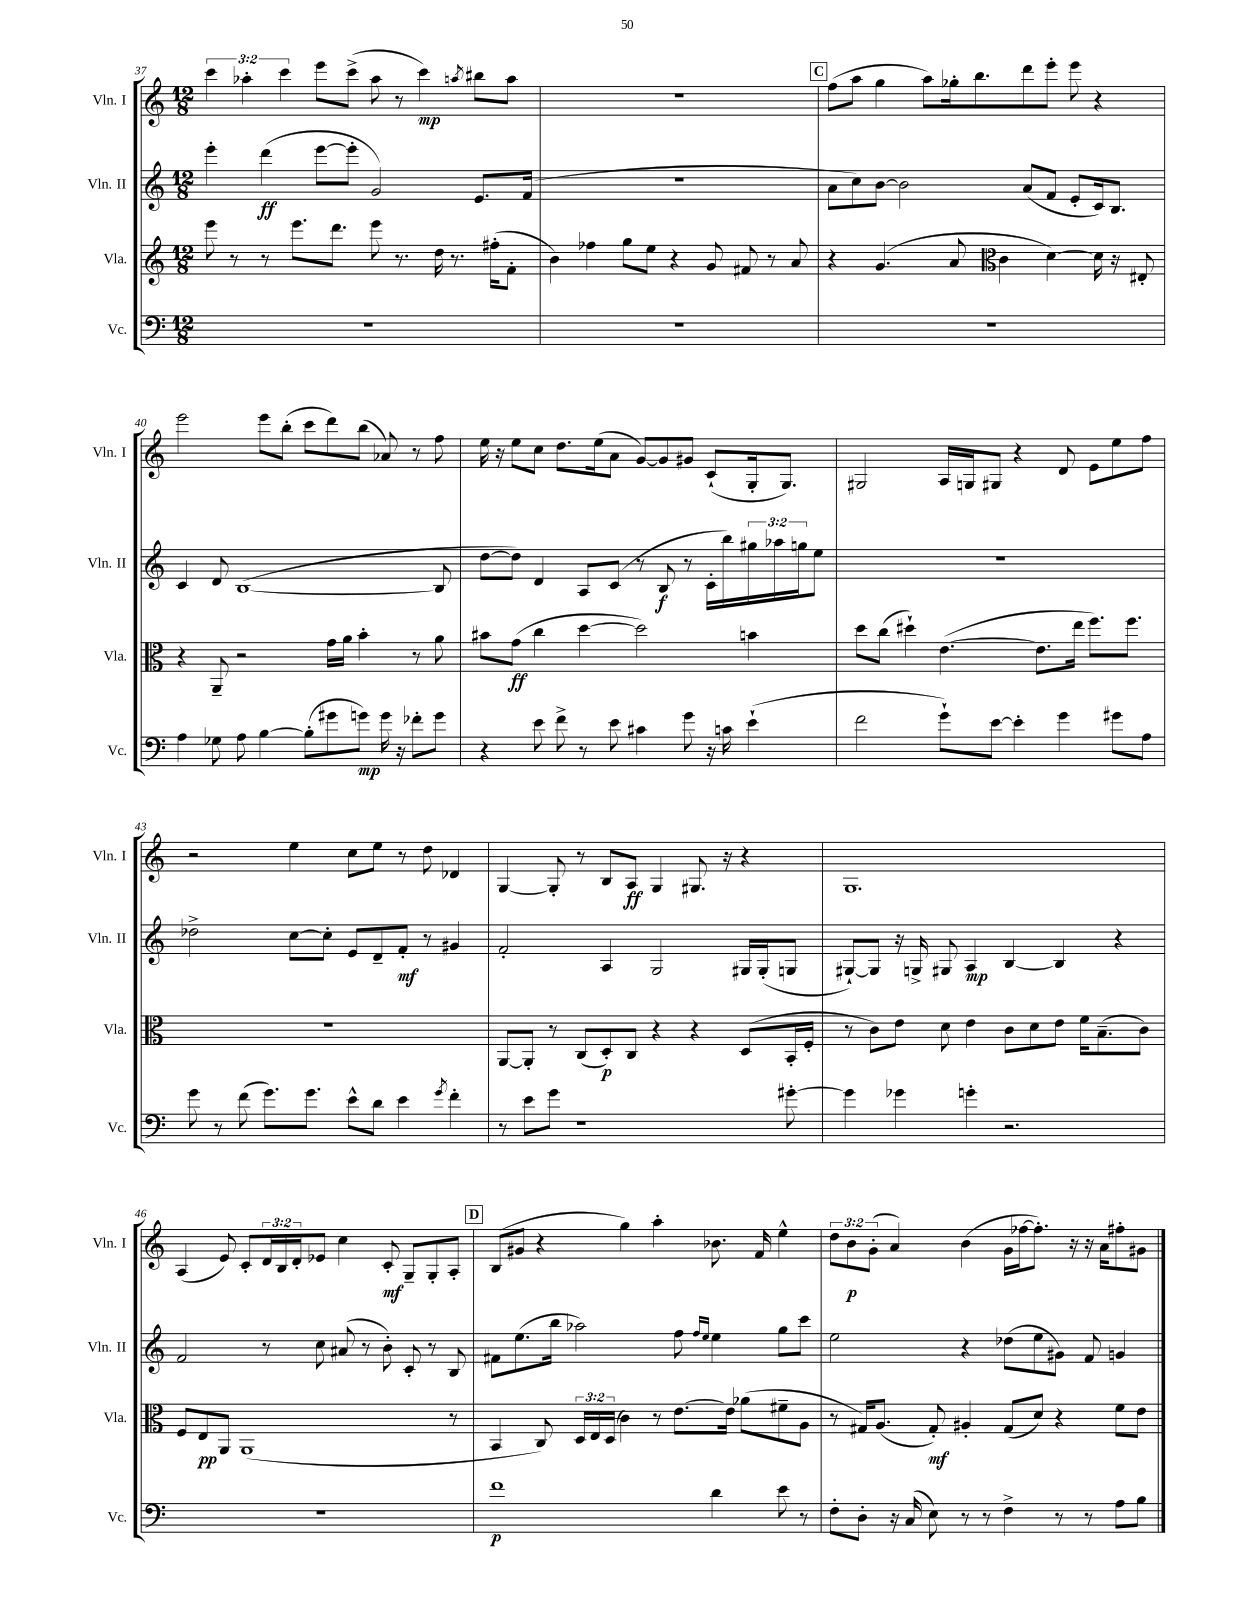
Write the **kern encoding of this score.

**kern	**kern	**kern	**kern
*staff4	*staff3	*staff2	*staff1
*clefF4	*clefG2	*clefG2	*clefG2
*k[]	*k[]	*k[]	*k[]
*M12/8	*M12/8	*M12/8	*M12/8
1.r	8eee	4eee'	6ccc
.	8r	.	.
.	.	.	6aa-'
.	8r	(4ddd	.
.	.	.	6ccc
.	8.eee	.	.
.	.	[8eee	8eee
.	8.ddd	.	.
.	.	8eee']	(8ccc^
.	8eee	2g)	8aa-
.	8.r	.	8r
.	.	.	4ccc)
.	16dd	.	.
.	8.r	.	.
.	.	.	8qaa
.	.	8.e	8bb#
.	(16ff#'	.	.
.	8f'	.	8aa
.	.	(16f	.
=	=	=	=
1.r	4b)	1.r	1.r
.	4ff-	.	.
.	8gg	.	.
.	8ee	.	.
.	4r	.	.
.	8g	.	.
.	8f#	.	.
.	8r	.	.
.	8a	.	.
=	=	=	=
1.r	4r	8a	(8ff
.	.	8cc)	8aa
.	(4.g	[8b	4gg
.	.	2b]	.
.	.	.	8aa)
.	8a	.	16gg-'
.	.	.	8.bb
*	*clefC3	*	*
.	4c	.	.
.	.	(8a	8ddd
.	[4d)	8f	8eee'
.	.	8e'	8eee
.	16d]	16c)	4r
.	16r	8.B	.
.	8E#'	.	.
=	=	=	=
4A	4r	4c	2eee
8G-	8AA~	8d	.
8A	2r	([1B	.
[4B	.	.	8eee
.	.	.	(8bb'
(8B']	.	.	8ccc
8g#	16g	.	8ddd)
.	16a	.	.
8g)	4b'	.	(8bb
16g	.	.	8a-)
16r	.	.	.
8f-'	8r	.	8r
8g	8a	8B]	8ff
=	=	=	=
4r	8b#	[8dd	16ee
.	.	.	16r
.	(8g	8dd])	8ee
8e	4cc	4d	8cc
8f^	.	.	8.dd
8r	[4dd	8A	.
.	.	.	(16ee
8e	.	(8c	8a
4c#	2dd])	8r	[8g)
.	.	8B	8g]
8g	.	8r	8g#
16r	.	16c'	(8c`
16c	.	16bb)	.
(4e`	4b	24gg#	16G'
.	.	24aa-	.
.	.	.	8.G)
.	.	24gg	.
.	.	8ee	.
=	=	=	=
2f	8dd	1.r	2G#
.	(8cc	.	.
.	4dd#`)	.	.
8g`)	([4.e	.	16A
.	.	.	16G
[8e	.	.	8G#
4e']	.	.	4r
.	8.e]	.	.
4g	.	.	8d
.	16ee	.	.
.	8.ff)	.	8e
8g#	.	.	8ee
.	8.ff	.	.
8A	.	.	8ff
=	=	=	=
8g	1.r	2dd-^	2r
8r	.	.	.
(8f	.	.	.
8.g)	.	.	.
.	.	[8cc	4ee
8.g	.	.	.
.	.	8cc']	.
8e^^	.	8e	8cc
8d	.	8d~	8ee
4e	.	8f'	8r
.	.	8r	8dd
8qg	.	.	.
4f'	.	4g#	4d-
=	=	=	=
8r	[8AA	2f'	[4G
8e	8AA']	.	.
8g	8r	.	8G']
1r	(8C	.	8r
.	8D')	4A	8B
.	8C	.	8A
.	4r	2G	4G
.	4r	.	8.G#
.	.	.	16r
.	(8D	16G#	4r
.	.	(16G#'	.
[8g#'	16BB'	8G	.
.	16F'	.	.
=	=	=	=
4g#]	8r	[8G#`)	1.G
.	8c)	8G#]	.
4g-	8e	16r	.
.	.	16G^	.
.	8d	8G#	.
4g'	4e	4A	.
2.r	8c	[4B	.
.	8d	.	.
.	8e	4B]	.
.	16f	.	.
.	(8.B~	.	.
.	.	4r	.
.	8c)	.	.
=	=	=	=
1.r	8F	2f	(4A
.	8E	.	.
.	8AA	.	8e)
.	(1AA	.	8c'
.	.	8r	24d
.	.	.	24B
.	.	.	24d'
.	.	8cc	8e-
.	.	(8a#	4cc
.	.	8r	.
.	.	8b')	8c'
.	.	8c'	8G~
.	.	8r	8G'
.	8r	8B	8A'
=	=	=	=
1f	4BB	8f#	(8B
.	.	(8.ee	8g#
.	8C)	.	4r
.	.	16bb	.
.	24D	2aa-)	.
.	24E	.	.
.	(24D	.	.
.	4c)	.	4gg)
.	8r	.	4aa'
.	[8.e	8ff	.
.	.	16qqff	.
.	.	16qqee	.
4d	.	4ee	8.b-
.	16e]	.	.
.	(8a-	.	.
.	.	.	16f
8e	8f#~	8gg	4ee^^
8r	8A	8ccc	.
=	=	=	=
8F'	8r	2ee	12dd
.	.	.	12b
8D'	16G#)	.	.
.	.	.	(12g'
.	(8.A	.	.
16r	.	.	4a)
(16C	.	.	.
8E)	8G#')	.	.
8r	4A#'	4r	(4b
8r	.	.	.
4F^	(8G#	(8dd-	16g
.	.	.	[16ff-
.	8d)	8ee	8.ff-'])
8r	4r	8g#)	.
.	.	.	16r
8r	.	8f	16r
.	.	.	16a
8A	8f	4g	8ff#'
8B	8e	.	8g#
==	==	==	==
*-	*-	*-	*-
